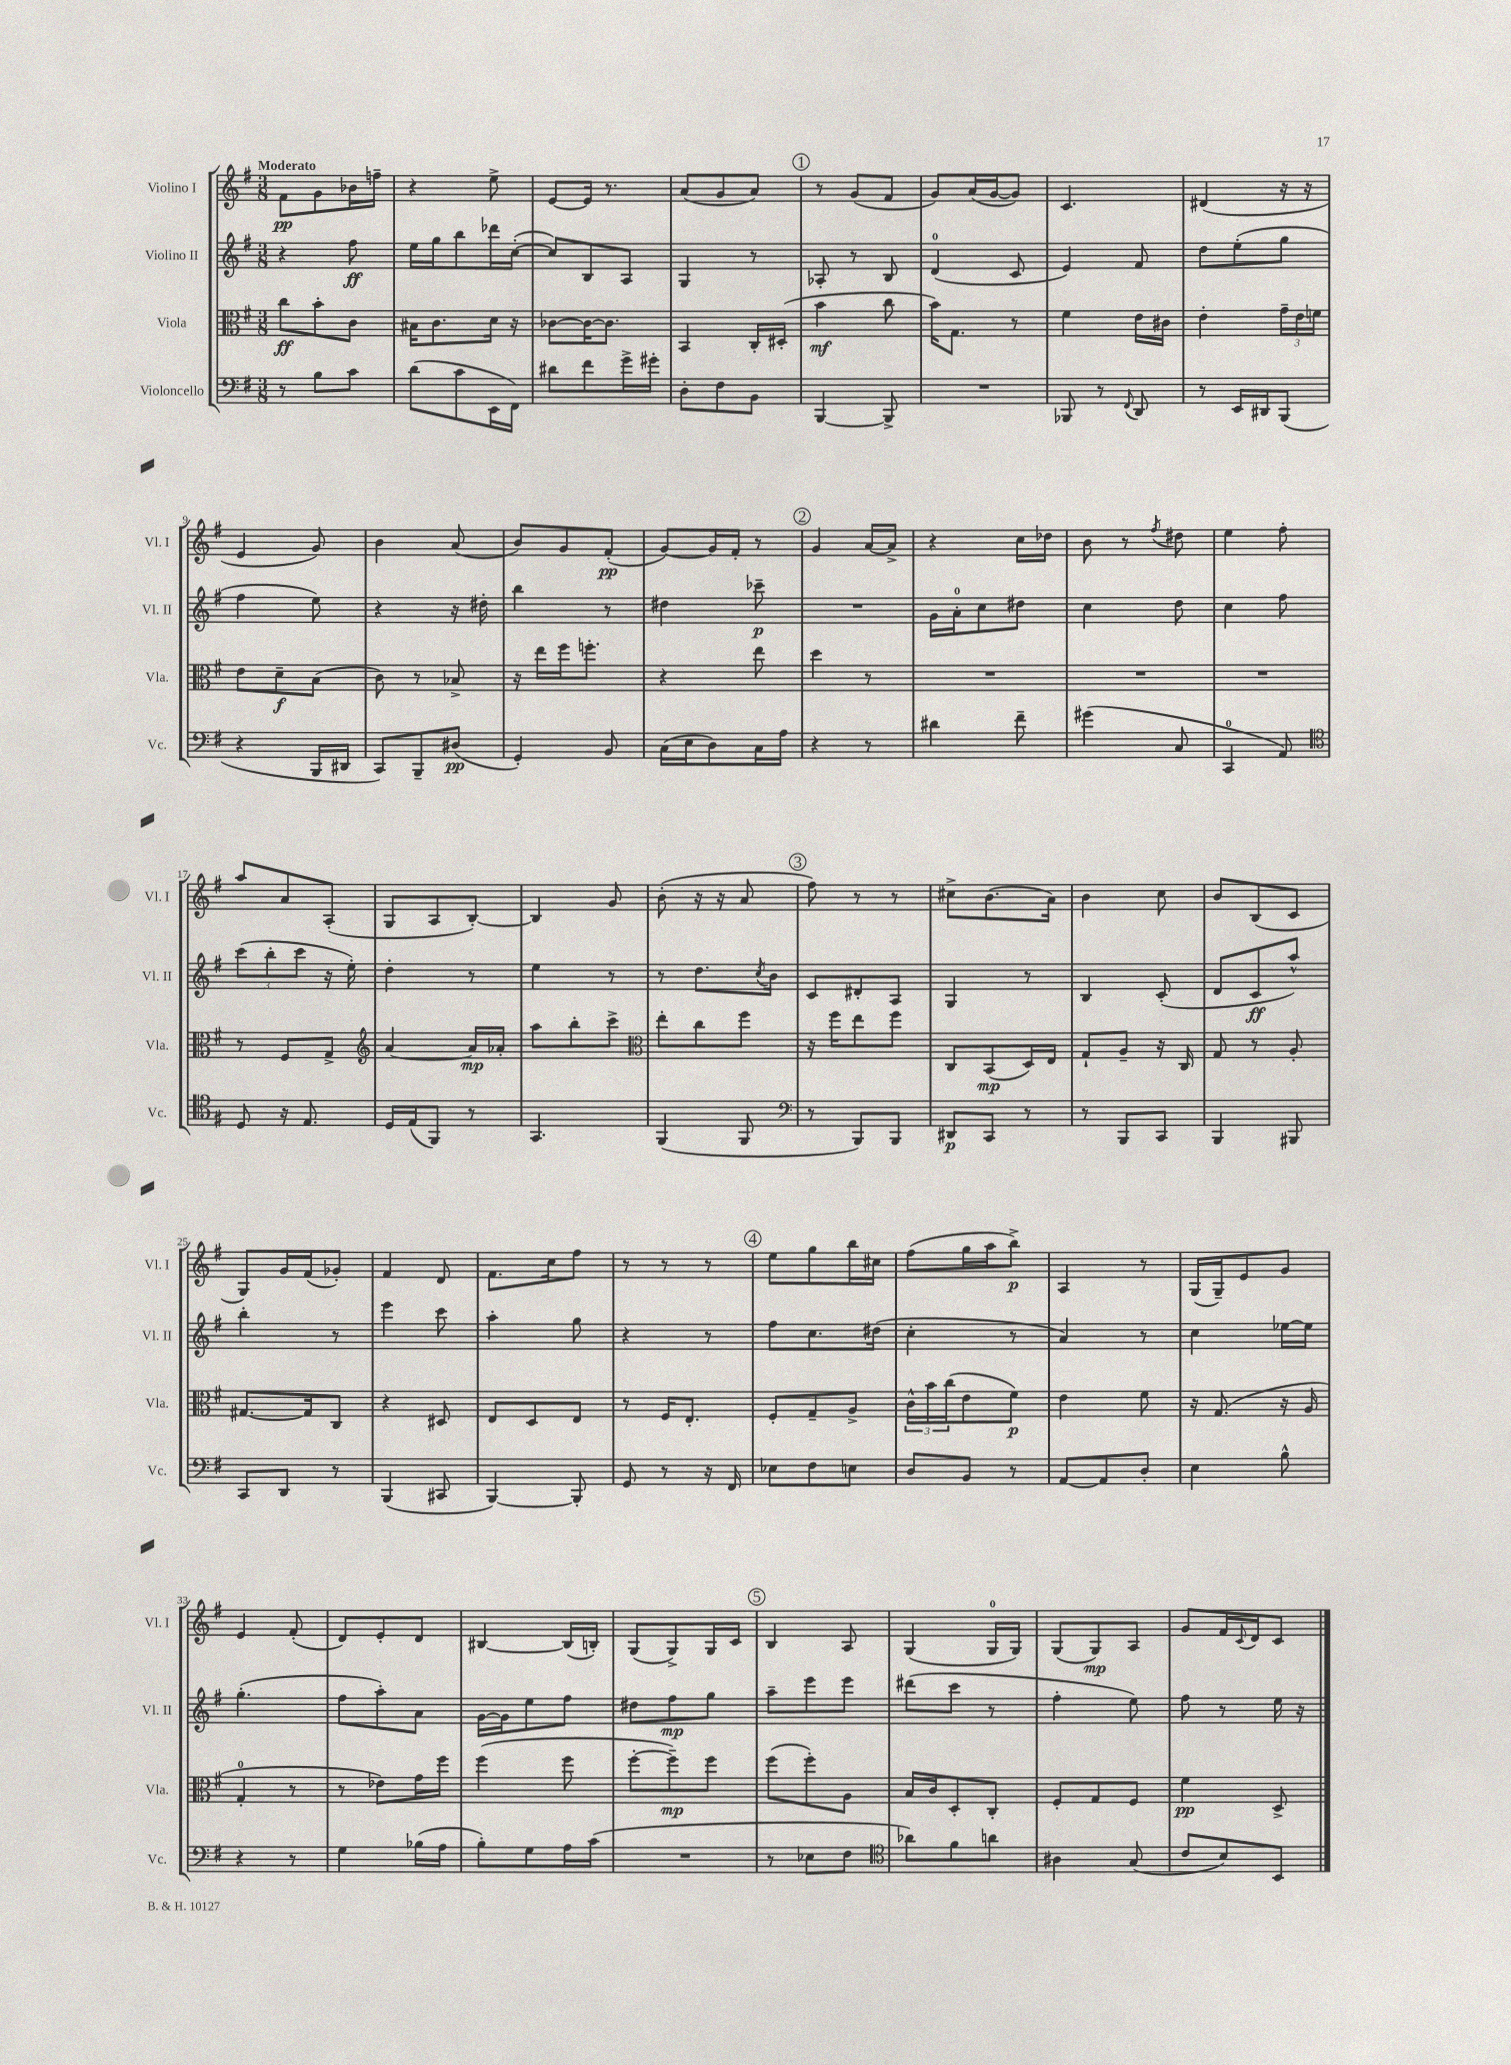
<<
\new StaffGroup <<
\new Staff = "s0" \with { instrumentName = "Violino I" shortInstrumentName = "Vl. I" } {
    \clef treble \key g \major \numericTimeSignature \time 3/8 \tempo "Moderato"
    fis'8\pp g'8 bes'16 f''16-- |
    r4 e''8-> |
    e'8~ e'16 r8. |
    a'8( g'8 a'8) |
    \mark \markup { \circle "1" } r8 g'8( fis'8 |
    g'8) a'16( g'16~ g'8) |
    c'4. |
    dis'4( r16 r16 |
    e'4 g'8) |
    b'4 a'8( |
    b'8) g'8 fis'8-.\pp( |
    g'8~) g'16 fis'16-. r8 |
    \mark \markup { \circle "2" } g'4 a'16~ a'16-> |
    r4 c''16 des''16 |
    b'8 r8 \acciaccatura { fis''8 } dis''8 |
    e''4 fis''8-. |
    a''8 a'8 a8-.( |
    g8 a8 b8~-.) |
    b4 g'8 |
    b'8-.( r16 r16 a'8 |
    \mark \markup { \circle "3" } fis''8) r8 r8 |
    cis''8-> b'8.( a'16) |
    b'4 c''8 |
    b'8 b8( c'8 |
    g8) g'16 fis'16( ges'8-.) |
    fis'4 d'8 |
    fis'8. c''16 fis''8 |
    r8 r8 r8 |
    \mark \markup { \circle "4" } e''8 g''8 b''16 cis''16 |
    fis''8( g''16 a''16 b''8->\p) |
    a4 r8 |
    g16( g16--) e'8 g'8 |
    e'4 fis'8-.( |
    d'8) e'8-. d'8 |
    bis4~ bis16( b16-.) |
    g8( g8->) g16 c'16 |
    \mark \markup { \circle "5" } b4 a8 |
    g4( g16-0 g16) |
    g8( g8\mp) a8 |
    g'8 fis'16 \appoggiatura { c'8 } d'16 c'8 \bar "|." |
}
\new Staff = "s1" \with { instrumentName = "Violino II" shortInstrumentName = "Vl. II" } {
    \clef treble \key g \major \numericTimeSignature \time 3/8
    r4 fis''8\ff |
    e''16 g''16 b''8 des'''16 c''16~-.( |
    c''8) b8 a8 |
    g4 r8 |
    \mark \markup { \circle "1" } aes8-. r8 b8 |
    d'4-0( c'8 |
    e'4) fis'8 |
    d''8 e''8-.( g''8 |
    fis''4 e''8) |
    r4 r16 dis''16-. |
    b''4 r8 |
    dis''4 ces'''8--\p |
    \mark \markup { \circle "2" } R4. |
    g'16 a'16-0-. c''8 dis''8 |
    c''4 d''8 |
    c''4 fis''8 |
    \tuplet 3/2 { c'''8( b''8-. c'''8 } r16 e''16-.) |
    d''4-. r8 |
    e''4 r8 |
    r8 d''8. \acciaccatura { c''8 } b'16 |
    \mark \markup { \circle "3" } c'8 dis'8-. a8 |
    g4 r8 |
    b4 c'8-.( |
    d'8 c'8\ff a''8-^) |
    b''4-. r8 |
    e'''4 c'''8 |
    a''4-. g''8 |
    r4 r8 |
    \mark \markup { \circle "4" } fis''8 c''8. dis''16( |
    c''4-. r8 |
    a'4) r8 |
    c''4 ees''16~ ees''16 |
    g''4.-.( |
    fis''8 a''8-.) a'8 |
    g'16~ g'16 e''8 fis''8 |
    dis''8 fis''8\mp g''8 |
    \mark \markup { \circle "5" } a''8-- e'''8 e'''8 |
    dis'''8( c'''8 r8 |
    fis''4-. e''8) |
    fis''8 r8 e''16 r16 \bar "|." |
}
\new Staff = "s2" \with { instrumentName = "Viola" shortInstrumentName = "Vla." } {
    \clef alto \key g \major \numericTimeSignature \time 3/8
    c''8\ff b'8-. c'8 |
    bis16 c'8. d'16 r16 |
    ces'8~ ces'16~ ces'8. |
    b,4 c16-. dis16-.( |
    \mark \markup { \circle "1" } b'4\mf c''8 |
    b'16) g8. r8 |
    fis'4 e'16 cis'16 |
    e'4-. \tuplet 3/2 { g'16-- e'16 f'16 } |
    e'8 d'8--\f b8( |
    c'8) r8 bes8-> |
    r16 e''16 fis''16 f''8.-. |
    r4 e''8 |
    \mark \markup { \circle "2" } d''4 r8 |
    R4. |
    R4. |
    R4. |
    r8 fis8 g8-> |
    \clef treble a'4~ a'16\mp aes'16-. |
    a''8 b''8-. c'''8-> |
    \clef alto e''8-. c''8 fis''8 |
    \mark \markup { \circle "3" } r16 fis''16 e''8 fis''8 |
    c8 b,8\mp( d16) e16 |
    g8-! a8-- r16 c16 |
    g8 r8 a8-. |
    gis8.~ gis16 c8 |
    r4 dis8 |
    e8 d8 e8 |
    r8 fis16 e8.-. |
    \mark \markup { \circle "4" } fis8-. g8-- a8-> |
    \tuplet 3/2 { c'16-^ b'16 c''16( } e'8 fis'8\p) |
    e'4 fis'8 |
    r16 g8.( r16 a16 |
    g4-0-. r8 |
    r8 ees'8) g'16 fis''16 |
    fis''4( fis''8 |
    fis''8~-. fis''8--\mp) fis''8 |
    \mark \markup { \circle "5" } fis''8( fis''8-.) a8 |
    b16 c'16 d8-. c8-. |
    fis8-. g8 fis8 |
    fis'4\pp d8-> \bar "|." |
}
\new Staff = "s3" \with { instrumentName = "Violoncello" shortInstrumentName = "Vc." } {
    \clef bass \key g \major \numericTimeSignature \time 3/8
    r8 b8 c'8 |
    d'8( c'8 e,16 fis,16) |
    dis'8 fis'8 g'16-> gis'16-. |
    d8-. fis8 b,8 |
    \mark \markup { \circle "1" } b,,4~ b,,8-> |
    R4. |
    bes,,8 r8 \appoggiatura { fis,8 } d,8 |
    r8 e,16 dis,16 b,,8( |
    r4 b,,16 dis,16 |
    c,8) b,,8-- dis8\pp( |
    g,4-.) b,8 |
    c16( e16 d8) c16 a16 |
    \mark \markup { \circle "2" } r4 r8 |
    dis'4 fis'8-- |
    gis'4( c8 |
    c,4-0 a,8) |
    \clef tenor d8 r16 e8. |
    d16 e16( fis,8) r8 |
    g,4. |
    fis,4( fis,8 |
    \mark \markup { \circle "3" } \clef bass r8 b,,8) b,,8 |
    dis,8\p c,8 r8 |
    r8 b,,8 c,8 |
    b,,4 bis,,8 |
    c,8 d,8 r8 |
    b,,4( cis,8 |
    b,,4~) b,,8-. |
    g,8 r8 r16 fis,16 |
    \mark \markup { \circle "4" } ees8 fis8 e8 |
    d8 b,8 r8 |
    a,8~ a,8 d8-. |
    e4 b8-^ |
    r4 r8 |
    g4 bes16( a16 |
    b8-.) g8 a16 c'16( |
    R4. |
    \mark \markup { \circle "5" } r8 ees8 fis8 |
    \clef tenor aes'8) fis'8 a'8 |
    ais4 g8( |
    c'8 b8) b,8 \bar "|." |
}
>>
>>
